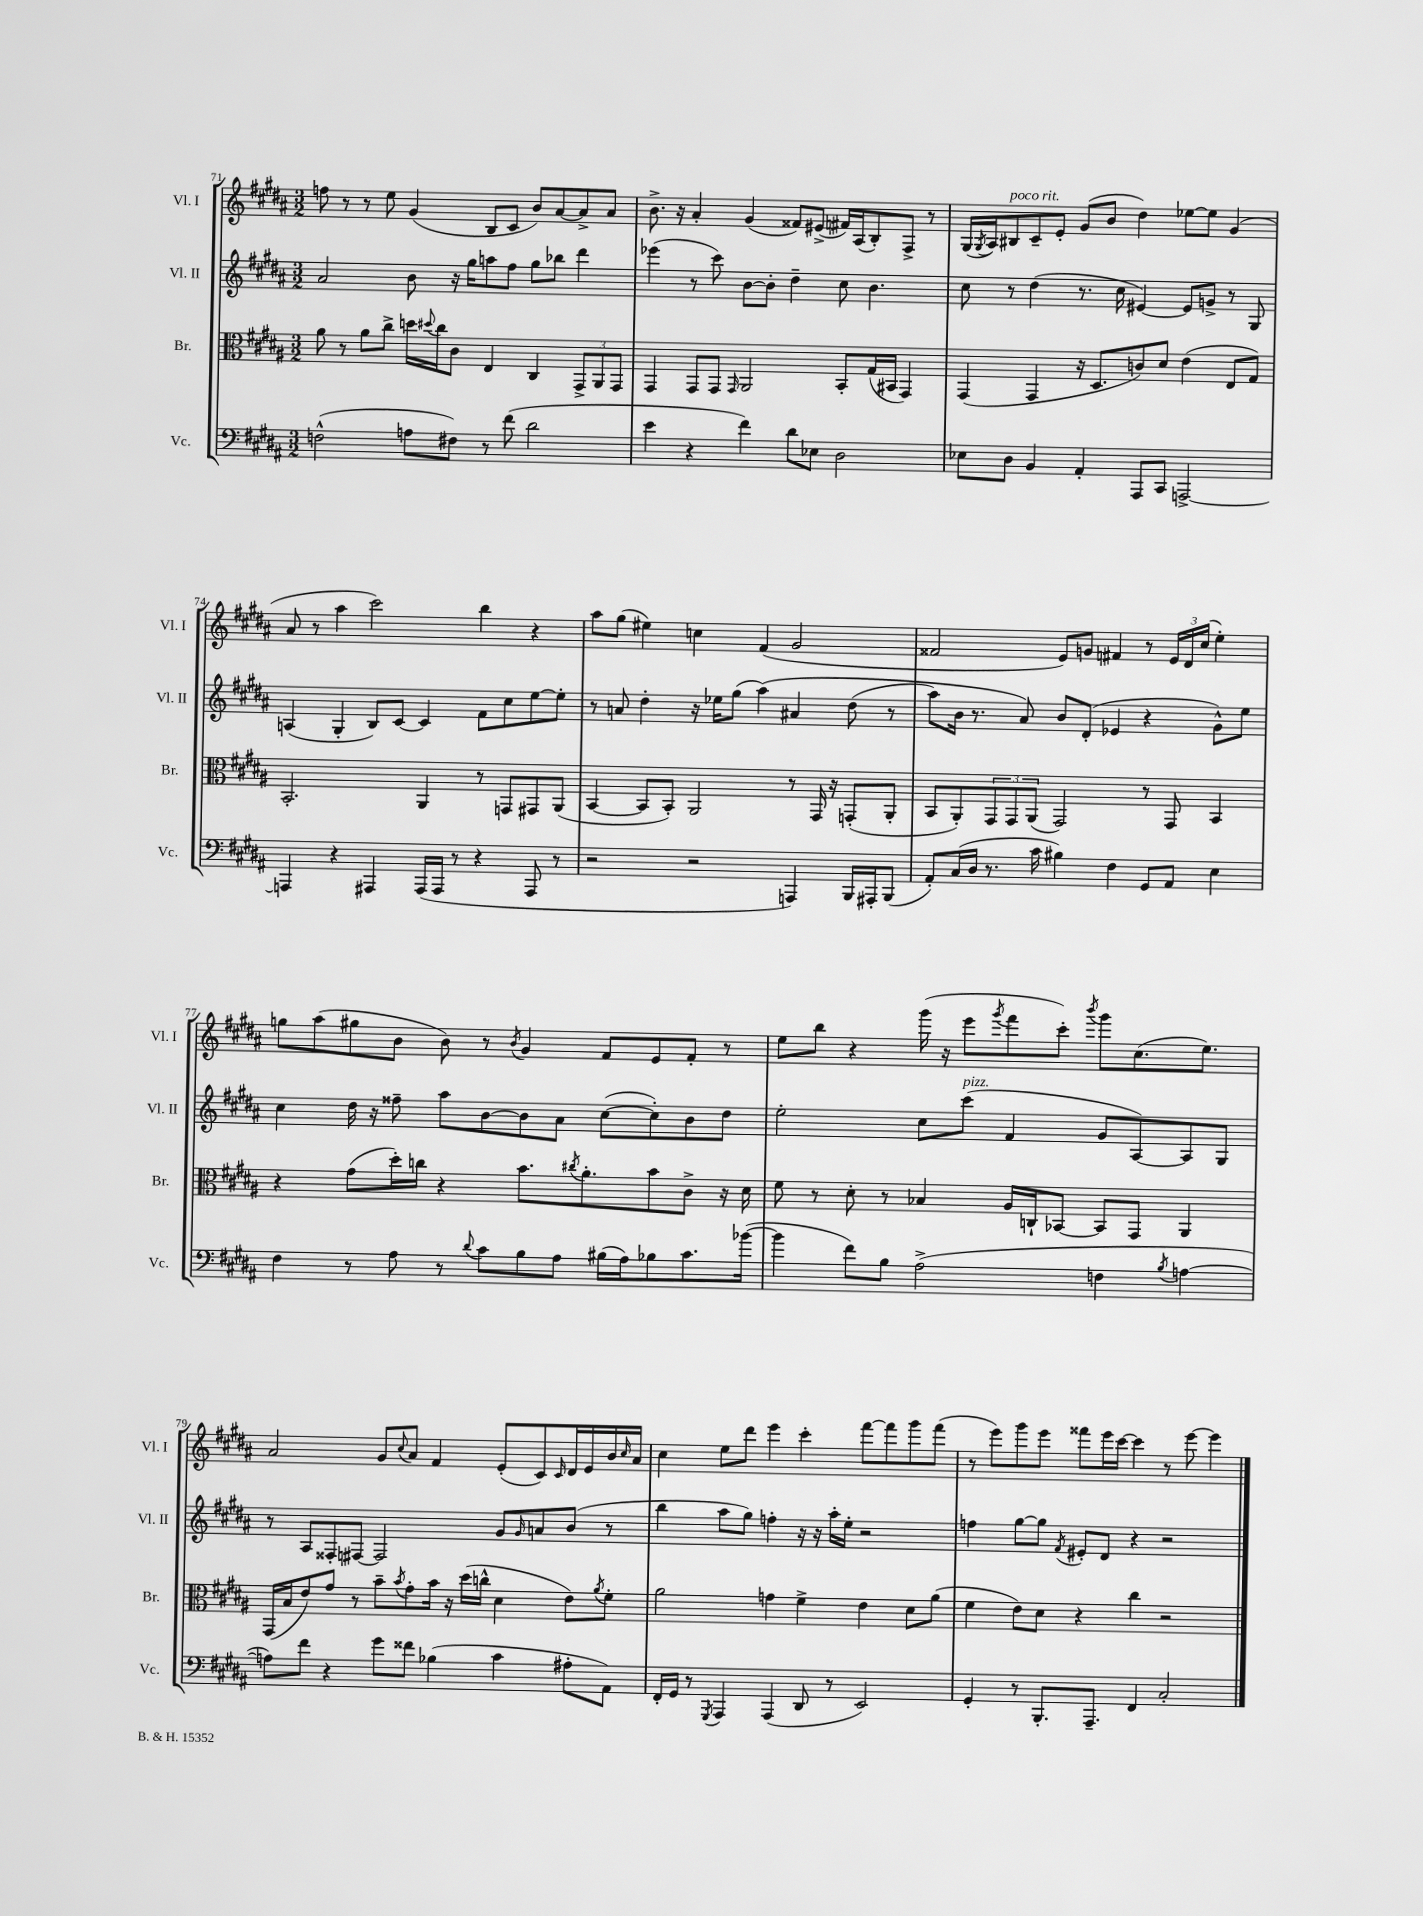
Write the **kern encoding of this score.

**kern	**kern	**kern	**kern
*staff4	*staff3	*staff2	*staff1
*clefF4	*clefC3	*clefG2	*clefG2
*k[f#c#g#d#a#]	*k[f#c#g#d#a#]	*k[f#c#g#d#a#]	*k[f#c#g#d#a#]
*M3/2	*M3/2	*M3/2	*M3/2
(2F^^	8a#	2a#	8ff
.	8r	.	8r
.	8a#	.	8r
.	8cc#^	.	8ee
8A	16dd	8b	(4g#
.	8qqdd#	.	.
.	16cc#	.	.
8F#)	8c#	16r	.
.	.	16gg#	.
8r	4E	8aa	8B
(8f#	.	8ff#	8c#
2d#	4C#	8gg#	8b)
.	.	8bb-	[8a#
.	12GG#^	4ddd#	8a#^]
.	12AA#	.	.
.	.	.	8a#
.	12GG#	.	.
=	=	=	=
4e	4GG#	(4eee-	8.b^
.	.	.	16r
4r	8GG#	8r	4a#'
.	8GG#	8ccc#)	.
.	16qqGG#	.	.
4f#)	2AA#	[8b	(4g#
.	.	8b']	.
8d#	.	4dd#~	8f##)
8E-	.	.	(8e#^
2D#	8BB'	8cc#	16f#)
.	.	.	(16A#
.	(16G#	4.b	8B')
.	16BB#	.	.
.	4GG#)	.	8F#^
.	.	.	8r
=	=	=	=
8E-	(4GG#	8cc#	(16G#
.	.	.	8qG#
.	.	.	16A#)
8D#	.	8r	8B#
4BB	4GG#	(4dd#	8c#~
.	.	.	8e'
4AA#'	16r	8.r	(8g#
.	8.D#	.	.
.	.	.	8b
.	.	16cc#	.
8AAA#	8c)	[4e#)	4dd#)
8CC#	8d#	.	.
[2AAA^	(4e	8e#]	[8ee-
.	.	8g^	8ee-]
.	8E	8r	(4g#
.	8G#)	8G#	.
=	=	=	=
4AAA]	2.BB'	(4A	8a#
.	.	.	8r
4r	.	4G#'	4aa#
4AAA#	.	8B)	2ccc#)
.	.	[8c#	.
(16AAA#	4AA#	4c#]	.
16AAA#	.	.	.
8r	.	.	.
4r	8r	8f#	4bb
.	8GG	8cc#	.
8AAA#	8GG#	[8ee	4r
8r	(8AA#	8ee']	.
=	=	=	=
2r	[4BB	8r	8aa#
.	.	8a	(8gg#
.	8BB]	4dd#'	4ee#)
.	8BB')	.	.
2r	2AA#	16r	4cc
.	.	16ee-	.
.	.	(8gg#	.
.	.	&(4aa#)	(4f#
4AAA)	8r	4a#	2g#
.	16GG#	.	.
.	16r	.	.
16BBB	(8GG'	(8dd#	.
16AAA#'	.	.	.
(8BBB	8AA#'	8r	.
=	=	=	=
8AA#')	8BB	8aa#)	2f##
(16C#	8AA#')	16b	.
16D#	.	8.r	.
8.r	12GG#	.	.
.	12GG#	.	.
.	.	8a#&)	.
.	(12AA#	.	.
16c#	.	.	.
4B#)	2GG#)	8b	8e)
.	.	(8d#'	8g
4F#	.	4e-	4f#
8GG#	8r	4r	8r
8AA#	8GG#	.	24e
.	.	.	24d#
.	.	.	(24cc#
4E	4BB	8g#^^)	4ee')
.	.	8ee	.
=	=	=	=
4F#	4r	4cc#	8gg
.	.	.	(8aa#
8r	(8g#	16dd#	8gg#
.	.	16r	.
8A#	16dd#')	8ff##~	8b
.	16cc	.	.
8r	4r	8aa#	8b)
8qqd#	.	.	.
8c#	.	[8b	8r
.	.	.	8qb
8B	8.b	8b]	4g#
8A#	.	8a#	.
.	8qcc#	.	.
.	8.a#'	.	.
(16B#	.	([8cc#	8f#
16A#)	.	.	.
8B-	8b	8cc#'])	8e
8.c#	8c#^	8b	8f#'
.	16r	8dd#	8r
([16b-	16d#	.	.
=	=	=	=
4b-]	8f#	2ee'	8ee
.	8r	.	8bb
8f#)	8d#'	.	4r
8B	8r	.	.
(2A#^	4B-	8cc#	(16ggg#
.	.	.	16r
.	.	(8ccc#	8eee
.	.	.	8qggg#
.	16A#	4f#	8fff#
.	16C`	.	.
.	[8BB-	.	8ccc#')
.	.	.	8qbbb
4F	8BB-]	8g#	8ggg#
.	8GG#	[8A#)	(8.cc#
8qB	.	.	.
[4A	4AA#	8A#]	.
.	.	.	8.ee)
.	.	8G#	.
=	=	=	=
8A])	(16GG#	8r	2a#
.	16B	.	.
8f#	8e)	8A#	.
4r	8g#	8F##'	.
.	8r	[8F#	.
8g#	8b~	2F#]	8g#
.	8qb	.	8qqcc#
8f##	8g#'	.	8a#
(4B-	16b	.	4f#
.	16r	.	.
.	(16dd#	.	.
.	16cc^^	.	.
4c#	4d#	8g#	(8e'
.	.	16qqg#	.
.	.	8a	8c#)
.	.	.	16qqc#
8A#'	8e)	(8b	16d#
.	.	.	16e
.	8qa#	.	.
8AA#)	8f#'	8r	16b
.	.	.	16qqcc#
.	.	.	16a#
=	=	=	=
16FF#'	2a#	4bb	4cc#
16GG#	.	.	.
8r	.	.	.
8qGGG#	.	.	.
4AAA#	.	8aa#	8ee
.	.	8gg#)	8ddd#
(4AAA#	4g	4ff'	4eee
8DD#	4f#^	16r	4ccc#'
.	.	16r	.
8r	.	16aa#'	.
.	.	16ee'	.
2EE)	4e	2r	[8fff#
.	.	.	8fff#]
.	8d#	.	8ggg#
.	(8a#	.	(8fff#
=	=	=	=
4GG#'	4f#	4ff	8r
.	.	.	8eee)
8r	8e)	[8gg#	8ggg#
8.BBB'	8d#	8gg#]	8eee
.	.	8qf#	.
.	4r	8e#'	8fff##
8.AAA#~	.	.	.
.	.	8d#	16eee
.	.	.	[16ccc#
4FF#	4cc#	4r	4ccc#]
2C#'	2r	2r	8r
.	.	.	[8eee
.	.	.	4eee]
==	==	==	==
*-	*-	*-	*-
